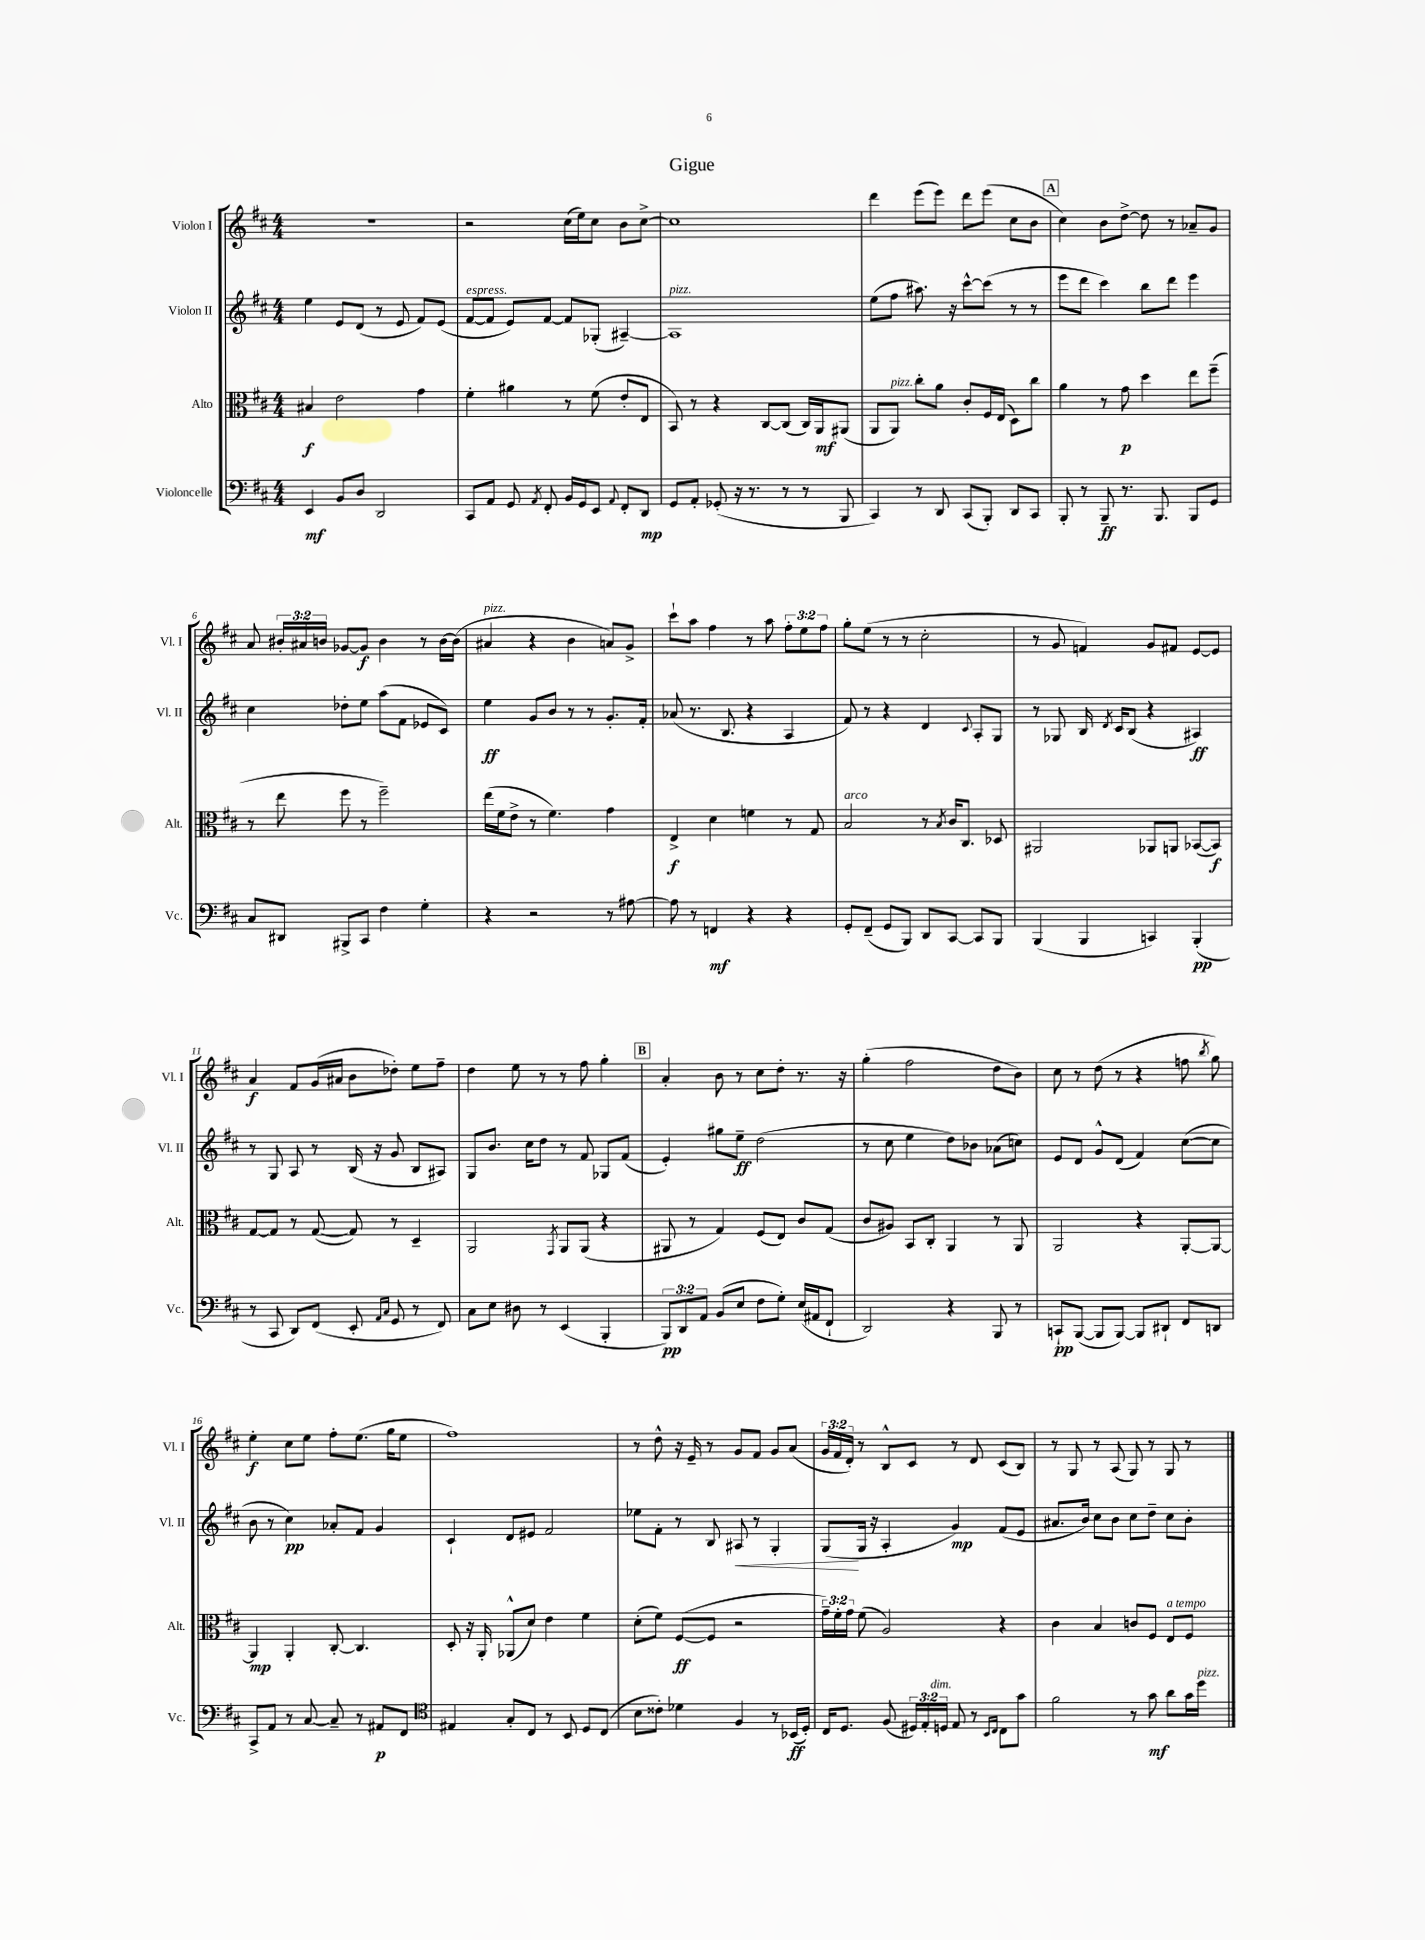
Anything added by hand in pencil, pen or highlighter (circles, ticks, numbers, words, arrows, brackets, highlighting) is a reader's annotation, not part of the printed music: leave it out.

**kern	**kern	**kern	**kern
*staff4	*staff3	*staff2	*staff1
*clefF4	*clefC3	*clefG2	*clefG2
*k[f#c#]	*k[f#c#]	*k[f#c#]	*k[f#c#]
*M4/4	*M4/4	*M4/4	*M4/4
4EE	4B#	4ee	1r
8BB	2e	8e	.
8D	.	(8d	.
2DD	.	8r	.
.	.	8e	.
.	4g	8f#)	.
.	.	(8e	.
=	=	=	=
8CC#	4f#'	[8f#	2r
8AA	.	8f#]	.
8GG	4a#	8e)	.
8qAA	.	.	.
8FF#'	.	[8f#	.
16BB	8r	8f#]	(16cc#
16GG	.	.	16ee)
8EE	(8f#	(8G-'	8cc#
8qqAA	.	.	.
8FF#'	8e'	[4A#~)	8b
8DD	8E	.	[8cc#^
=	=	=	=
8GG	8BB)	1A#]	1cc#]
8AA'	8r	.	.
(8GG-'	4r	.	.
16r	.	.	.
8.r	.	.	.
.	[8C#	.	.
8r	(8C#]	.	.
8r	16C#)	.	.
.	16AA	.	.
8BBB	(8AA#	.	.
=	=	=	=
4CC#)	8AA	(8ee	4ddd
.	8AA)	8ff#	.
8r	8cc#'	8.aa#)	(8eee
8DD	8a	.	8eee)
.	.	16r	.
(8CC#	8c#'	[8ccc#^^	8ddd
8BBB')	16F#	(8ccc#]	(8eee
.	(16E	.	.
8DD	8D)	8r	8cc#
8CC#	8cc#	8r	8b
=	=	=	=
8BBB'	4a	8eee	4cc#)
8r	.	8ddd	.
8BBB~	8r	4ccc#)	8b
8.r	8g	.	[8dd^
.	4dd	8bb	8dd]
8.BBB	.	.	.
.	.	8ddd	8r
8BBB	8ee	4eee	8a-~
8GG	(8ff#~	.	8g
=	=	=	=
8C#	8r	4cc#	8a
8DD#	8ee	.	24b#'
.	.	.	24a#
.	.	.	24b
8BBB#^	8ff#	8dd-'	[8g-
8CC#	8r	8ee	8g-]
4F#	2ff#~)	(8aa	4b
.	.	8f#	.
4G'	.	8e-	8r
.	.	8c#)	[16b
.	.	.	(16b]
=	=	=	=
4r	(16ee	4ee	4a#
.	16f#	.	.
.	8e^	.	.
2r	8r	8g	4r
.	4.f#)	8b	.
.	.	8r	4b
.	.	8r	.
8r	4g	8.g'	8a)
[8A#	.	.	8g^
.	.	16f#'	.
=	=	=	=
8A#]	4E^	(8a-	8ccc#`
8r	.	8.r	8aa
4FF	4d	.	4ff#
.	.	8.B	.
4r	4f	4r	8r
.	.	.	8aa
4r	8r	4A	12ff#'
.	.	.	12ee
.	8G	.	.
.	.	.	12ff#
=	=	=	=
8GG'	2B	8f#)	8gg'
(8FF#~	.	8r	(8ee
8GG	.	4r	8r
8BBB)	.	.	8r
8DD	8r	4d	2cc#'
.	8qB	.	.
[8CC#	16c#	.	.
.	8.C#	.	.
.	.	8qqc#	.
8CC#]	.	8A'	.
8BBB	8D-	8G	.
=	=	=	=
(4BBB	2AA#	8r	8r
.	.	8G-	8g
4BBB	.	16B	4f)
.	.	8qd	.
.	.	16c#	.
.	.	(8B	.
4CC)	8AA-	4r	8g
.	8AA	.	8f#
(4BBB'	([8BB-	4A#)	[8e
.	8BB-])	.	8e]
=	=	=	=
8r	[8G	8r	4a
8CC#	8G]	8G	.
8DD)	8r	8A	8f#
(8FF#	([8G	8r	(16g
.	.	.	16a#
8EE'	8G])	(16B	8b
.	.	16r	.
16qqAA	.	.	.
16qqC#	.	.	.
8GG	8r	8g	8dd-')
8r	4D~	8B	8ee
8FF#)	.	8A#)	8ff#~
=	=	=	=
8C#	2AA	8G	4dd
8E	.	8.b	.
8D#	.	.	8ee
.	.	16cc#	.
8r	.	8dd	8r
.	8qGG	.	.
(4EE	8AA	8r	8r
.	(8AA	8f#	8ff#
4BBB'	4r	8G-	4gg'
.	.	(8f#	.
=	=	=	=
12BBB)	8AA#	4e')	4a'
12DD	.	.	.
.	8r	.	.
12AA	.	.	.
(8BB	4G)	8gg#	8b
8E	.	8ee~	8r
8F#	(8F#	(2dd	8cc#
8G')	8E)	.	8dd'
(16E	8c#	.	8.r
16AA#	.	.	.
8FF#`	(8G	.	.
.	.	.	16r
=	=	=	=
2DD)	8c#	8r	(4gg'
.	8A#)	8cc#	.
.	8BB	4ee	2ff#
.	8C#'	.	.
4r	4AA	8dd)	.
.	.	8b-	.
8BBB	8r	(8a-	8dd
8r	8AA	8cc)	8b)
=	=	=	=
8CC`	2AA	8e	8cc#
([8BBB	.	8d	8r
8BBB]	.	8g^^	(8dd
[8BBB)	.	(8d	8r
8BBB]	4r	4f#)	4r
8DD#`	.	.	.
8FF#	[8AA'	([8cc#	8ff
.	.	.	8qbb
8DD	8AA_	8cc#]	8gg)
=	=	=	=
8CC#^	4AA]	8b	4ee'
8AA	.	8r	.
8r	4AA'	4cc#)	8cc#
[8C#	.	.	8ee
8C#~]	[8C#'	8a-'	8ff#'
8r	4.C#]	8f#	(8.ee
8AA#	.	4g	.
.	.	.	16gg
8FF#	.	.	8ee
=	=	=	=
*clefC4	*	*	*
4E#	8D'	4c#`	1ff#)
.	16r	.	.
.	16AA'	.	.
8G'	(8AA-^^	8d	.
8C#	8d)	8e#	.
8r	4e	2f#	.
8BB	.	.	.
8D	4f#	.	.
(8C#	.	.	.
=	=	=	=
8B	(8d'	8ee-	8r
8c##')	8f#)	8f#'	8dd^^
4d-	([8F#	8r	16r
.	.	.	16e~
.	8F#]	8B	8r
4F#	2r	8A#	8g
.	.	8r	8f#
8r	.	4G'	8g
(16BB-	.	.	(8a
16D')	.	.	.
=	=	=	=
16C#	24g~)	(8G	24g
.	24f#'	.	24f#
8.D	.	.	.
.	24g	.	24d')
.	(8f#	16G	8r
.	.	16r	.
(8F#	2A)	4A'	8B^^
24D#)	.	.	8c#
24E'	.	.	.
24D	.	.	.
8E	.	4g)	8r
8r	.	.	8d
16qqBB	.	.	.
16qqC#	.	.	.
8C#	4r	(8f#	(8c#
8g	.	8e	8B)
=	=	=	=
2f#	4c#	8.a#	8r
.	.	.	8G
.	.	16b)	.
.	4B	8cc#	8r
.	.	8b	(8A
8r	8c	8cc#	8G)
8g	8F#	8dd~	8r
8a	8E	8cc#	8G
16g	8F#	8b'	8r
16dd	.	.	.
==	==	==	==
*-	*-	*-	*-
